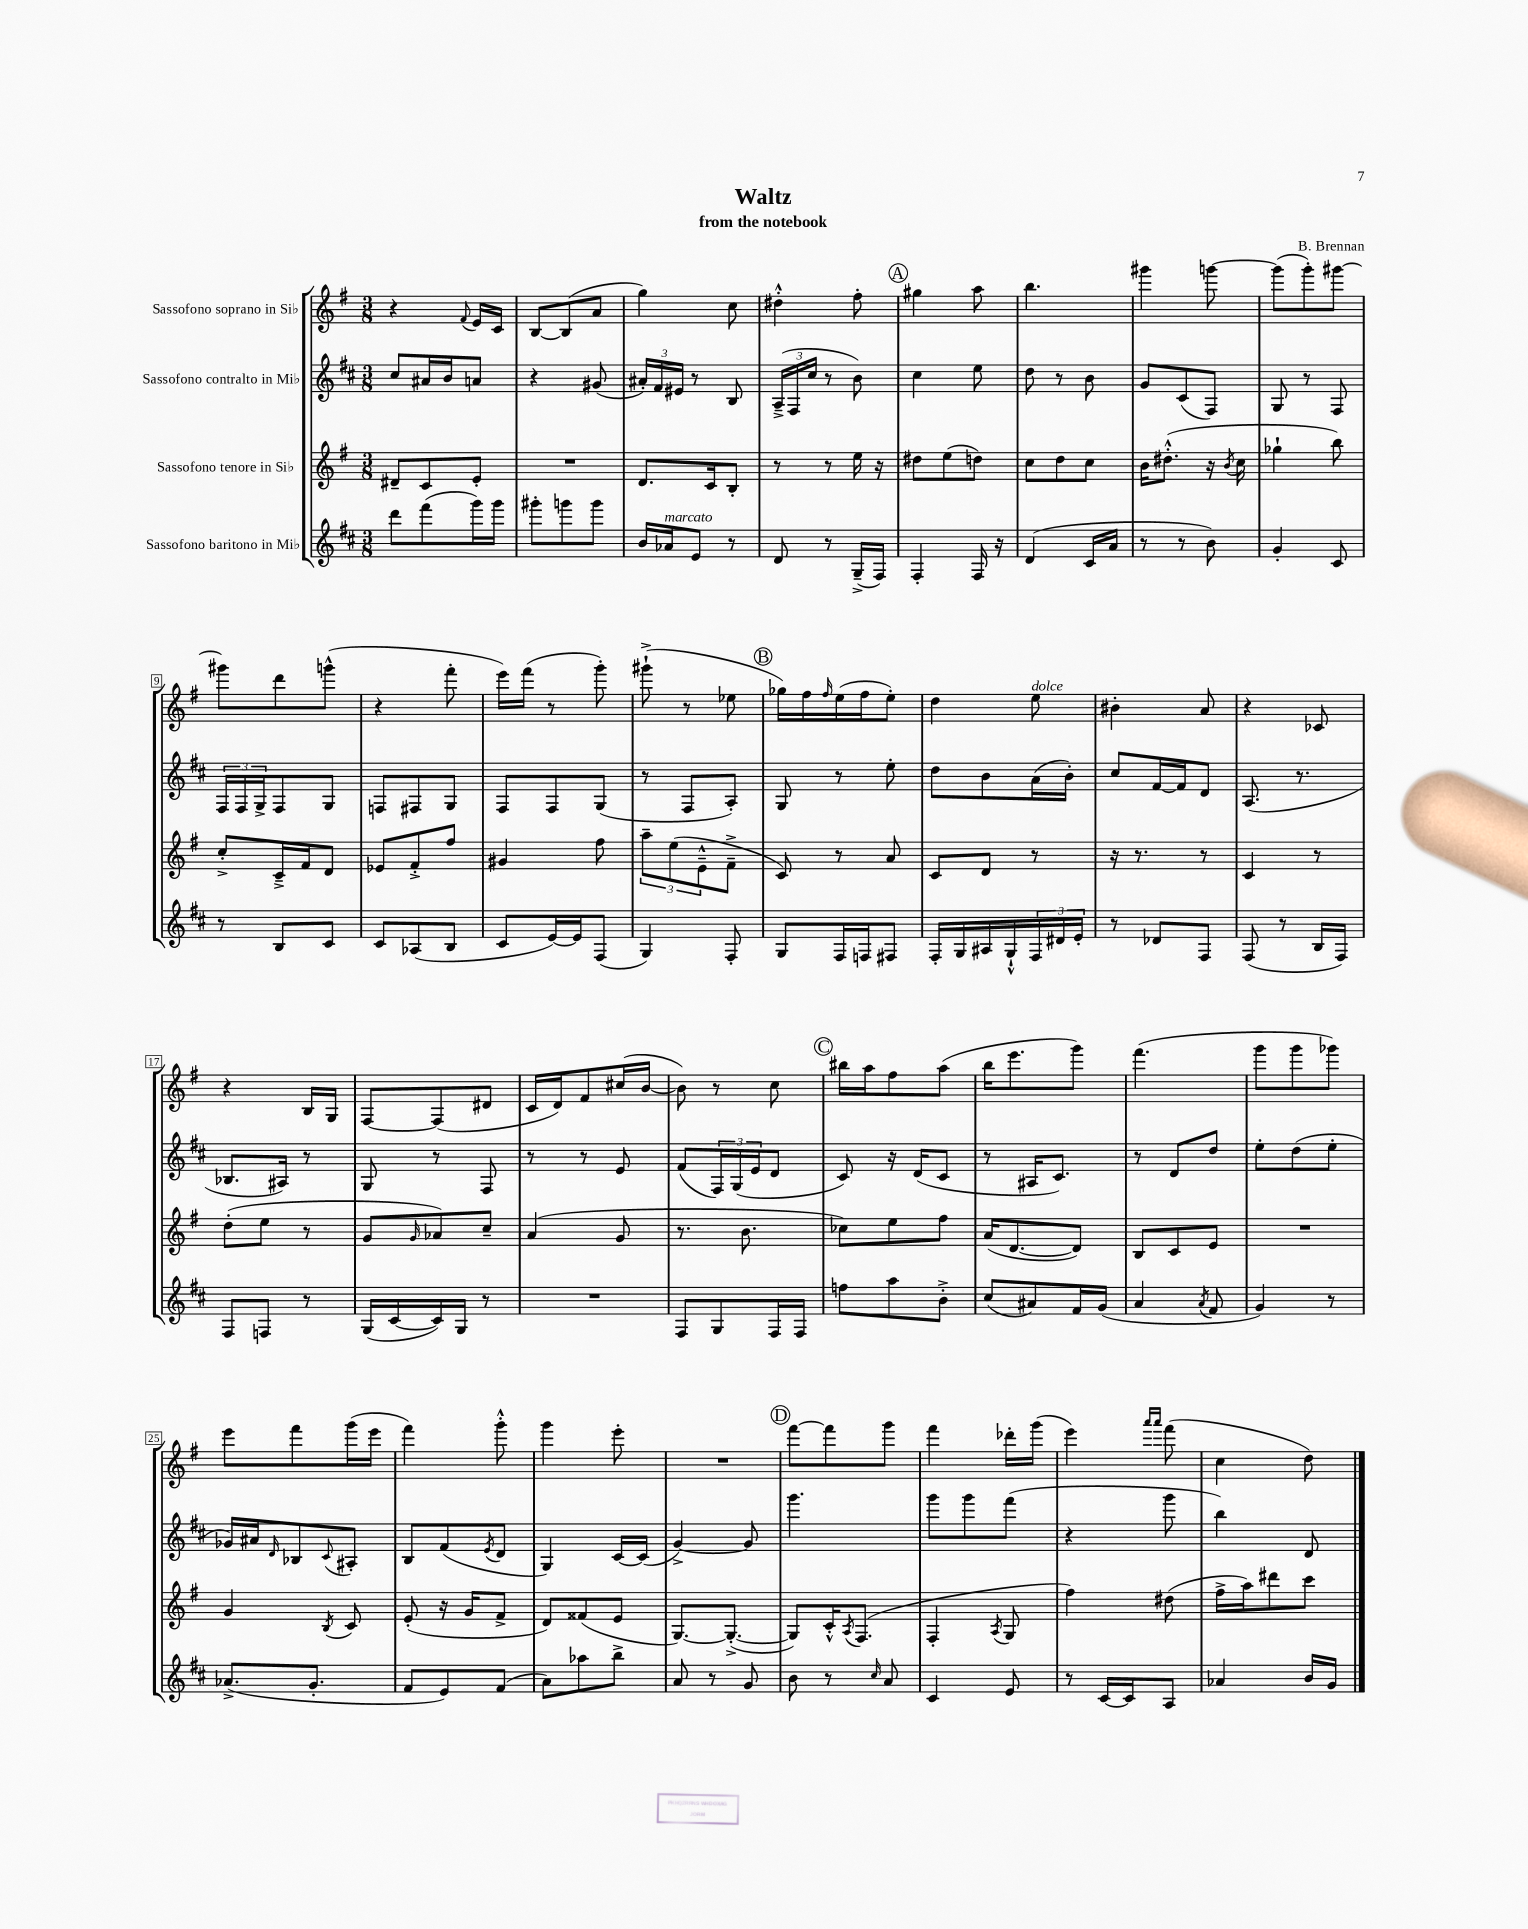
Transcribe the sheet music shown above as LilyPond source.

\header { title = "Waltz" composer = "B. Brennan" subtitle = "from the notebook" }
<<
\new StaffGroup <<
\new Staff = "s0" \with { instrumentName = "Sassofono soprano in Sib" } {
    \clef treble \key g \major \numericTimeSignature \time 3/8
    r4 \appoggiatura { fis'8 } e'16 c'16 |
    b8~ b8( a'8 |
    g''4) c''8 |
    dis''4-.-^ fis''8-. |
    \mark \markup { \circle "A" } gis''4 a''8 |
    b''4. |
    gis'''4 g'''8~ |
    g'''8( g'''8-.) gis'''8~ |
    gis'''8 d'''8 g'''8-^( |
    r4 fis'''8-. |
    e'''16) fis'''16( r8 g'''8-.) |
    gis'''8-!->( r8 ees''8 |
    \mark \markup { \circle "B" } ges''16) fis''16 \grace { fis''16 } e''16( fis''16 e''8-.) |
    d''4 e''8^\markup { \italic "dolce" } |
    bis'4-. a'8 |
    r4 ces'8 |
    r4 b16 g16 |
    fis8~ fis8( dis'8 |
    c'16 d'16) fis'8 cis''16( b'16~ |
    b'8) r8 c''8 |
    \mark \markup { \circle "C" } bis''16 a''16 fis''8 a''8( |
    b''16 e'''8. g'''8) |
    fis'''4.( |
    g'''8 g'''8 ges'''8) |
    e'''8 fis'''8 g'''16( e'''16 |
    fis'''4) g'''8-.-^ |
    g'''4 e'''8-. |
    R4. |
    \mark \markup { \circle "D" } fis'''8~ fis'''8 g'''8 |
    fis'''4 des'''16-. g'''16( |
    e'''4) \grace { a'''16 a'''16 } fis'''8( |
    c''4 d''8) \bar "|." |
}
\new Staff = "s1" \with { instrumentName = "Sassofono contralto in Mib" } {
    \clef treble \key d \major \numericTimeSignature \time 3/8
    cis''8 ais'16 b'16 a'8 |
    r4 gis'8( |
    \tuplet 3/2 { ais'16-.) fis'16 eis'16 } r8 b8 |
    \tuplet 3/2 { a16--->( fis16 cis''16 } r8 b'8) |
    \mark \markup { \circle "A" } cis''4 e''8 |
    d''8 r8 b'8 |
    g'8 cis'8( fis8) |
    g8 r8 fis8 |
    \tuplet 3/2 { fis16 fis16 g16-> } fis8 g8 |
    f8 fis8 g8 |
    fis8 fis8 g8( |
    r8 fis8 a8-.) |
    \mark \markup { \circle "B" } g8 r8 e''8-. |
    d''8 b'8 a'16( b'16-.) |
    cis''8 fis'16~ fis'16 d'8 |
    a8.( r8. |
    bes8. ais16) r8 |
    g8 r8 fis8 |
    r8 r8 e'8 |
    fis'8( \tuplet 3/2 { fis16) g16( e'16 } d'8 |
    \mark \markup { \circle "C" } cis'8) r16 d'16( cis'8 |
    r8 ais16 cis'8.) |
    r8 d'8 d''8 |
    e''8-. d''8( e''8-. |
    ges'16) ais'16 \grace { d'16 } bes8 \appoggiatura { cis'8 } ais8-. |
    b8 fis'8( \acciaccatura { e'8 } d'8 |
    g4) cis'16~ cis'16( |
    g'4~->) g'8 |
    \mark \markup { \circle "D" } g'''4. |
    g'''8 g'''8 fis'''8( |
    r4 g'''8 |
    b''4) d'8 \bar "|." |
}
\new Staff = "s2" \with { instrumentName = "Sassofono tenore in Sib" } {
    \clef treble \key g \major \numericTimeSignature \time 3/8
    dis'8-- c'8 e'8-. |
    R4. |
    d'8. c'16 b8-. |
    r8 r8 e''16 r16 |
    \mark \markup { \circle "A" } dis''8 e''8( d''8) |
    c''8 d''8 c''8 |
    b'16 dis''8.-.-^( r16 \acciaccatura { b'8 } c''16 |
    ges''4-! b''8) |
    c''8-.-> c'16---> fis'16 d'8 |
    ees'8 fis'8-.-> fis''8 |
    gis'4 fis''8 |
    \tuplet 3/2 { a''8-- e''8( e'8---^ } fis'8---> |
    \mark \markup { \circle "B" } c'8) r8 a'8 |
    c'8 d'8 r8 |
    r16 r8. r8 |
    c'4 r8 |
    d''8-.( e''8 r8 |
    g'8 \grace { g'16 } aes'8) c''8-- |
    a'4( g'8 |
    r8. b'8. |
    \mark \markup { \circle "C" } ces''8) e''8 fis''8 |
    a'16( d'8.~ d'8) |
    b8 c'8 e'8 |
    R4. |
    g'4 \acciaccatura { b8 } c'8 |
    e'8-.( r16 g'16 fis'8-> |
    d'8) fisis'8( e'8 |
    g8.~) g8.~-.->( |
    \mark \markup { \circle "D" } g8) c'16-.-^ \acciaccatura { a8 } fis8.( |
    fis4-. \acciaccatura { a8 } g8 |
    fis''4) dis''8( |
    fis''16-> a''16) dis'''8 c'''8 \bar "|." |
}
\new Staff = "s3" \with { instrumentName = "Sassofono baritono in Mib" } {
    \clef treble \key d \major \numericTimeSignature \time 3/8
    d'''8 fis'''8( g'''16) g'''16 |
    gis'''8-. g'''8 g'''8 |
    b'16 aes'16^\markup { \italic "marcato" } e'8 r8 |
    d'8 r8 g16--->( fis16) |
    \mark \markup { \circle "A" } fis4-. fis16 r16 |
    d'4( cis'16 a'16 |
    r8 r8 b'8) |
    g'4-. cis'8 |
    r8 b8 cis'8 |
    cis'8 aes8( b8 |
    cis'8 e'16~) e'16 fis8( |
    g4) fis8-. |
    \mark \markup { \circle "B" } g8 fis16 f16 fis8 |
    fis16-. g16 ais16 g16-!-^ \tuplet 3/2 { fis16 dis'16 e'16-. } |
    r8 des'8 fis8 |
    fis8( r8 b16 fis16) |
    fis8 f8 r8 |
    g16( cis'16~ cis'16) g16 r8 |
    R4. |
    fis8 g8 fis16 fis16 |
    \mark \markup { \circle "C" } f''8 a''8 b'8-.-> |
    cis''8( ais'8) fis'16 g'16( |
    a'4 \acciaccatura { a'8 } fis'8 |
    g'4) r8 |
    aes'8.->( g'8.-. |
    fis'8 e'8) fis'8( |
    a'8) aes''8 b''8-> |
    a'8 r8 g'8 |
    \mark \markup { \circle "D" } b'8 r8 \grace { cis''16 } a'8 |
    cis'4 e'8 |
    r8 cis'16~ cis'16 a8 |
    aes'4 b'16 g'16 \bar "|." |
}
>>
>>
\layout { \context { \Score \override BarNumber.stencil = #(make-stencil-boxer 0.1 0.3 ly:text-interface::print) } }
